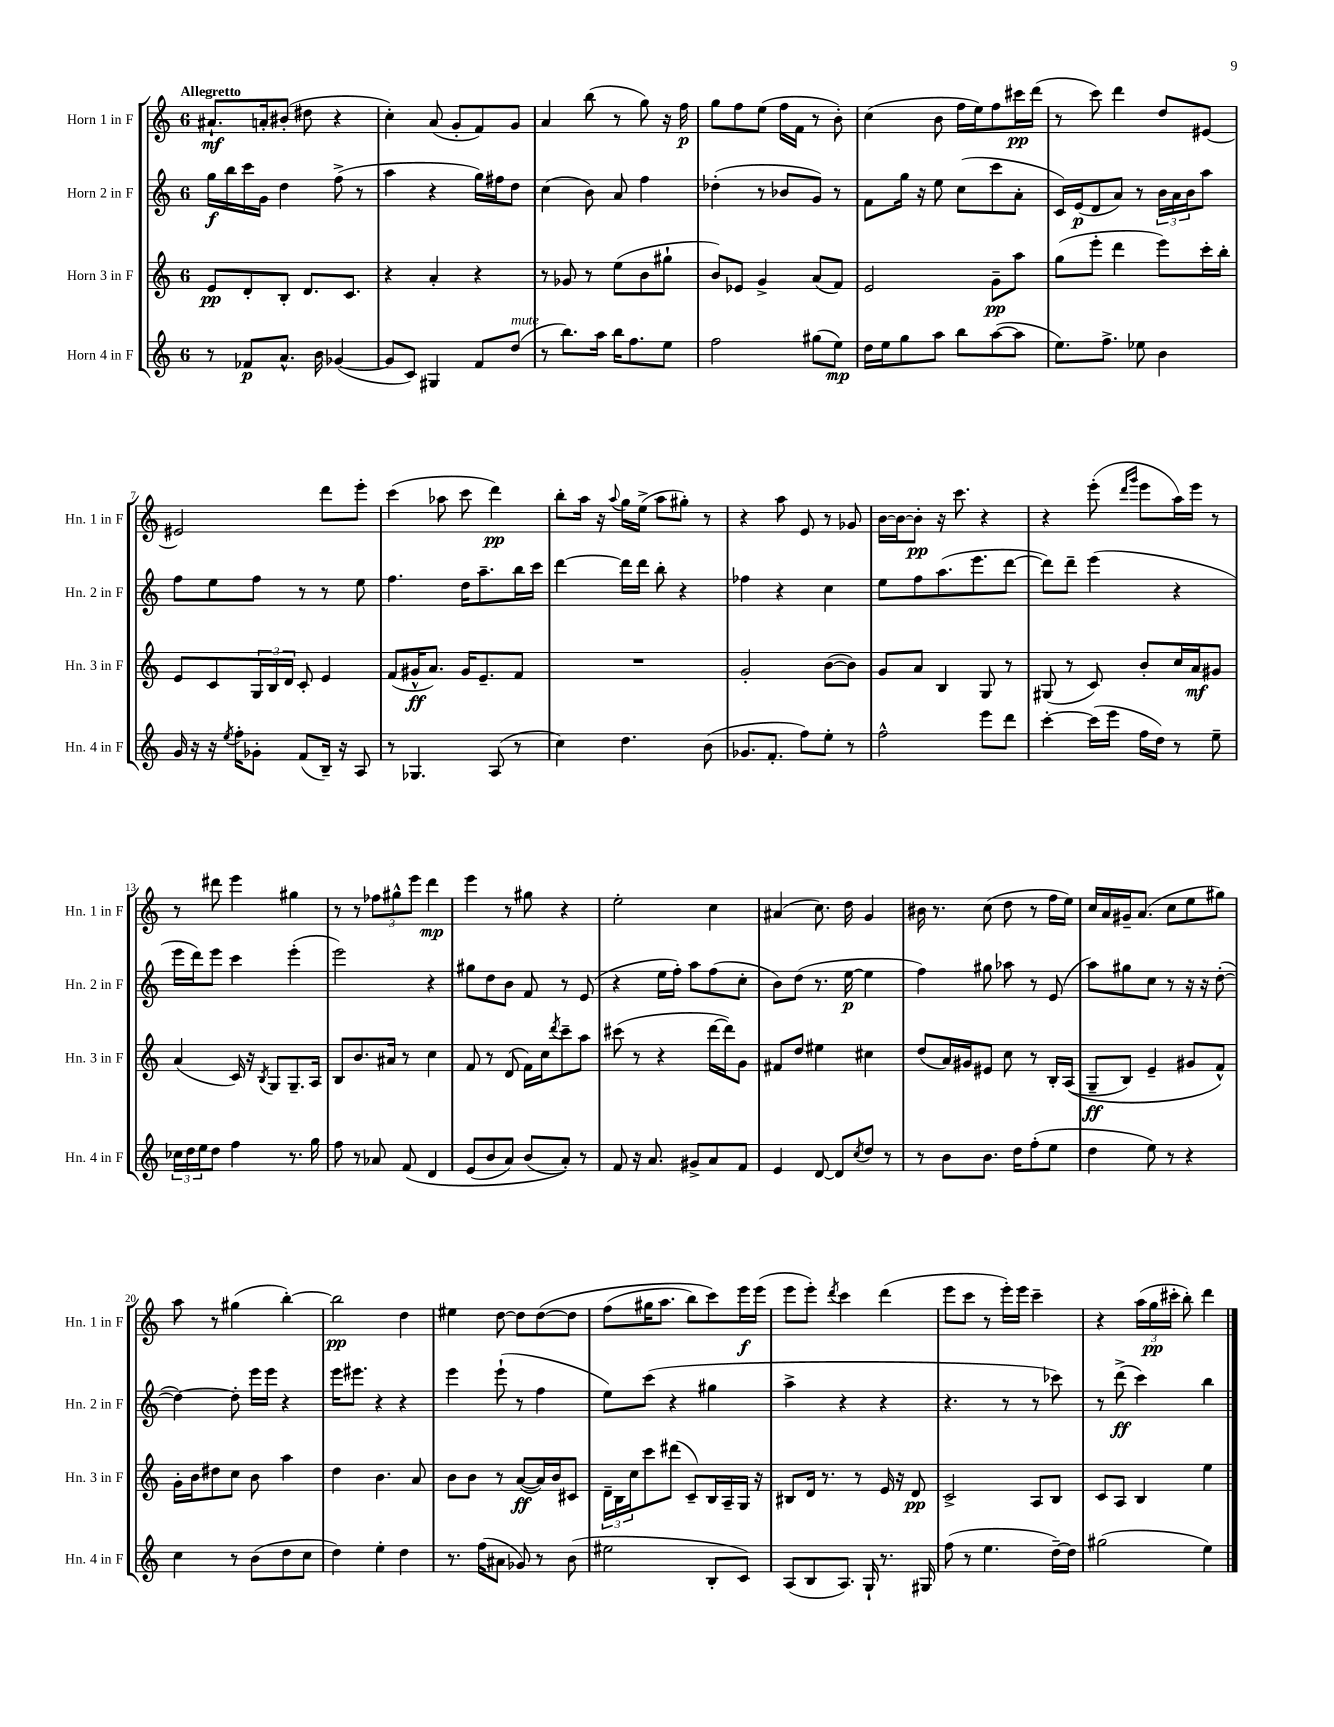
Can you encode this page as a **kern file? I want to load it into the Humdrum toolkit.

**kern	**kern	**kern	**kern
*staff4	*staff3	*staff2	*staff1
*clefG2	*clefG2	*clefG2	*clefG2
*k[]	*k[]	*k[]	*k[]
*M6/8	*M6/8	*M6/8	*M6/8
8r	8e	16gg	8.a#`
.	.	16bb	.
8f-	8d'	16ccc	.
.	.	16g	16a'
8.a^^	8B'	4dd	(8b#'
.	8.d	.	8dd#
16b	.	.	.
([4g-	.	(8ff^	4r
.	8.c	.	.
.	.	8r	.
=	=	=	=
8g-]	4r	4aa	4cc')
8c)	.	.	.
4G#	4a'	4r	(8a
.	.	.	8g'
8f	4r	16gg)	8f)
.	.	16ff#	.
(8dd	.	8dd	8g
=	=	=	=
8r	8r	(4cc	4a
8.bb)	8g-	.	.
.	8r	8b)	(8bb
16aa	.	.	.
16bb	(8ee	8a	8r
8.ff	.	.	.
.	8b	4ff	8gg)
8ee	8gg#`	.	16r
.	.	.	16ff
=	=	=	=
2ff	8b)	(4dd-'	8gg
.	8e-	.	8ff
.	4g^	8r	(8ee
.	.	8b-	16ff
.	.	.	16f
(8gg#	(8a	8g)	8r
8ee)	8f)	8r	8b')
=	=	=	=
16dd	2e	8f	(4cc
16ee	.	.	.
8gg	.	16gg	.
.	.	16r	.
8aa	.	8ee	8b
8bb	.	(8cc	16ff
.	.	.	16ee)
([8aa	8g~	8ccc	8ff
8aa]	8aa	8a'	16ccc#
.	.	.	(16ddd
=	=	=	=
8.ee)	(8gg	16c)	8r
.	.	(16e	.
.	8eee'	8d	8ccc)
8.ff^	.	.	.
.	4ddd	8a)	4ddd
8ee-	.	8r	.
4b	8eee)	24b	8dd
.	.	24a	.
.	.	24b	.
.	16ccc'	8aa	[8e#
.	16bb'	.	.
=	=	=	=
16g	8e	8ff	2e#]
16r	.	.	.
16r	8c	8ee	.
8qee	.	.	.
16ff'	.	.	.
8g-'	24G	8ff	.
.	24B	.	.
.	24d	.	.
(8f	8c'	8r	.
16B~)	4e	8r	8ddd
16r	.	.	.
8A	.	8ee	8eee'
=	=	=	=
8r	(8f	4.ff	(4ccc
4.G-	16g#^^	.	.
.	8.a)	.	.
.	.	.	8aa-
.	16g#	16dd	8ccc
.	8.e~	8.aa~	.
(8A	.	.	4ddd)
8r	8f	16bb	.
.	.	16ccc	.
=	=	=	=
4cc)	2.r	[4ddd	8bb'
.	.	.	16aa
.	.	.	16r
.	.	.	8qqaa
4.dd	.	16ddd]	16gg
.	.	16ddd	(16ee^
.	.	8bb'	8aa
.	.	4r	8gg#')
(8b	.	.	8r
=	=	=	=
8.g-	2g'	4ff-	4r
8.f'	.	.	.
.	.	4r	8aa
8ff)	.	.	8e
8ee'	([8b	4cc	8r
8r	8b])	.	8g-
=	=	=	=
2ff^^	8g	8ee	[16b
.	.	.	16b_
.	8a	8ff	8b']
.	4B	(8.aa	16r
.	.	.	8.ccc
.	.	8.eee	.
8eee	8G	.	4r
8ddd	8r	[8ddd	.
=	=	=	=
[4ccc'	(8G#	8ddd])	4r
.	8r	8ddd~	.
(16ccc]	8c)	(4eee	(8eee'
16eee	.	.	.
.	.	.	16qqddd
.	.	.	16qqggg
16ff	8b'	.	8eee
16dd)	.	.	.
8r	16cc	4r	16aa)
.	16a	.	16eee
8ee~	8g#	.	8r
=	=	=	=
24cc-	(4a	16eee	8r
24dd	.	.	.
.	.	16ddd)	.
24ee	.	.	.
8dd	.	8eee	8ddd#
4ff	16c)	4ccc	4eee
.	16r	.	.
.	8qB	.	.
.	8G	.	.
8.r	8.G~	(4eee'	4gg#
16gg	16A	.	.
=	=	=	=
8ff	8B	2eee)	8r
8r	8.b	.	8r
8a-	.	.	12ff-
.	16a#	.	.
.	.	.	12gg#^^
&(8f	8r	.	.
.	.	.	12eee
4d	4cc	4r	4ddd
=	=	=	=
(8e	8f	8gg#	4eee
8b	8r	8dd	.
8a)	(8d	8b	8r
(8b	16f)	8f	8gg#
.	16cc	.	.
.	8qddd	.	.
8a')&)	8ccc~	8r	4r
8r	8aa	(8e	.
=	=	=	=
8f	(8ccc#	4r	2ee'
16r	8r	.	.
8.a	.	.	.
.	4r	16ee	.
.	.	16ff')	.
8g#^	.	8aa	.
8a	[16ddd	(8ff	4cc
.	16ddd])	.	.
8f	8g	8cc'	.
=	=	=	=
4e	8f#	8b)	(4a#
.	8dd	(8dd	.
[8d	4ee#	8.r	8.cc)
8d]	.	.	.
.	.	[16ee	16dd
8qcc	.	.	.
8dd	4cc#	4ee]	4g
8r	.	.	.
=	=	=	=
8r	(8dd	4ff)	16b#
.	.	.	8.r
8b	16a)	.	.
.	16g#	.	.
8.b	8e#	8gg#	(8cc
.	8cc	8aa-	8dd
16dd	.	.	.
(8ff'	8r	8r	8r
8ee	16B'	(8e	16ff
.	&((16A	.	16ee)
=	=	=	=
4dd	8G~	8aa)	16cc
.	.	.	16a
.	8B)	8gg#	16g#~
.	.	.	(8.a
8ee)	4e~	8cc	.
8r	.	8r	8cc
4r	8g#	16r	8ee
.	.	16r	.
.	8f^^&)	([8dd'	8gg#)
=	=	=	=
4cc	16g'	4dd_)	8aa
.	16b	.	.
.	8dd#	.	8r
8r	8cc	8dd']	(4gg#
(8b	8b	16eee	.
.	.	16eee	.
8dd	4aa	4r	[4bb')
8cc	.	.	.
=	=	=	=
4dd)	4dd	16eee	2bb]
.	.	8.eee#	.
4ee'	4.b	4r	.
4dd	.	4r	4dd
.	8a	.	.
=	=	=	=
8.r	8b	4eee	4ee#
.	8b	.	.
(16ff	.	.	.
8a#	8r	(8eee`	[8dd
8g-)	([8a	8r	8dd]
8r	16a])	4ff	&([8dd
.	16b	.	.
(8b	8c#	.	8dd]
=	=	=	=
2ee#	24d~	8ee)	(8ff
.	24B	.	.
.	24cc	.	.
.	8ccc	(8ccc	16gg#
.	.	.	8.aa
.	(8ddd#	4r	.
.	8c~)	.	8bb)
8B'	16B	4gg#	8ccc&)
.	16A~	.	.
8c)	16G	.	16eee
.	16r	.	(16eee
=	=	=	=
(8A	8B#	4aa^	8eee
8B	16d	.	8eee')
.	8.r	.	.
.	.	.	8qddd
8.A)	.	4r	4ccc
.	8r	.	.
16G`	.	.	.
8.r	16e	4r	(4ddd
.	16r	.	.
.	8d	.	.
16G#	.	.	.
=	=	=	=
(8ff	2c^	4.r	8eee
8r	.	.	8ccc
4.ee	.	.	8r
.	.	8r	16eee')
.	.	.	16eee
.	8A	8r	4ccc~
[16dd~)	8B	8ccc-)	.
16dd]	.	.	.
=	=	=	=
(2gg#	8c	8r	4r
.	8A	(8ddd^	.
.	4B	4ccc)	(24aa
.	.	.	24gg
.	.	.	24ccc#'
.	.	.	8bb')
4ee)	4ee	4bb	4ddd
==	==	==	==
*-	*-	*-	*-
